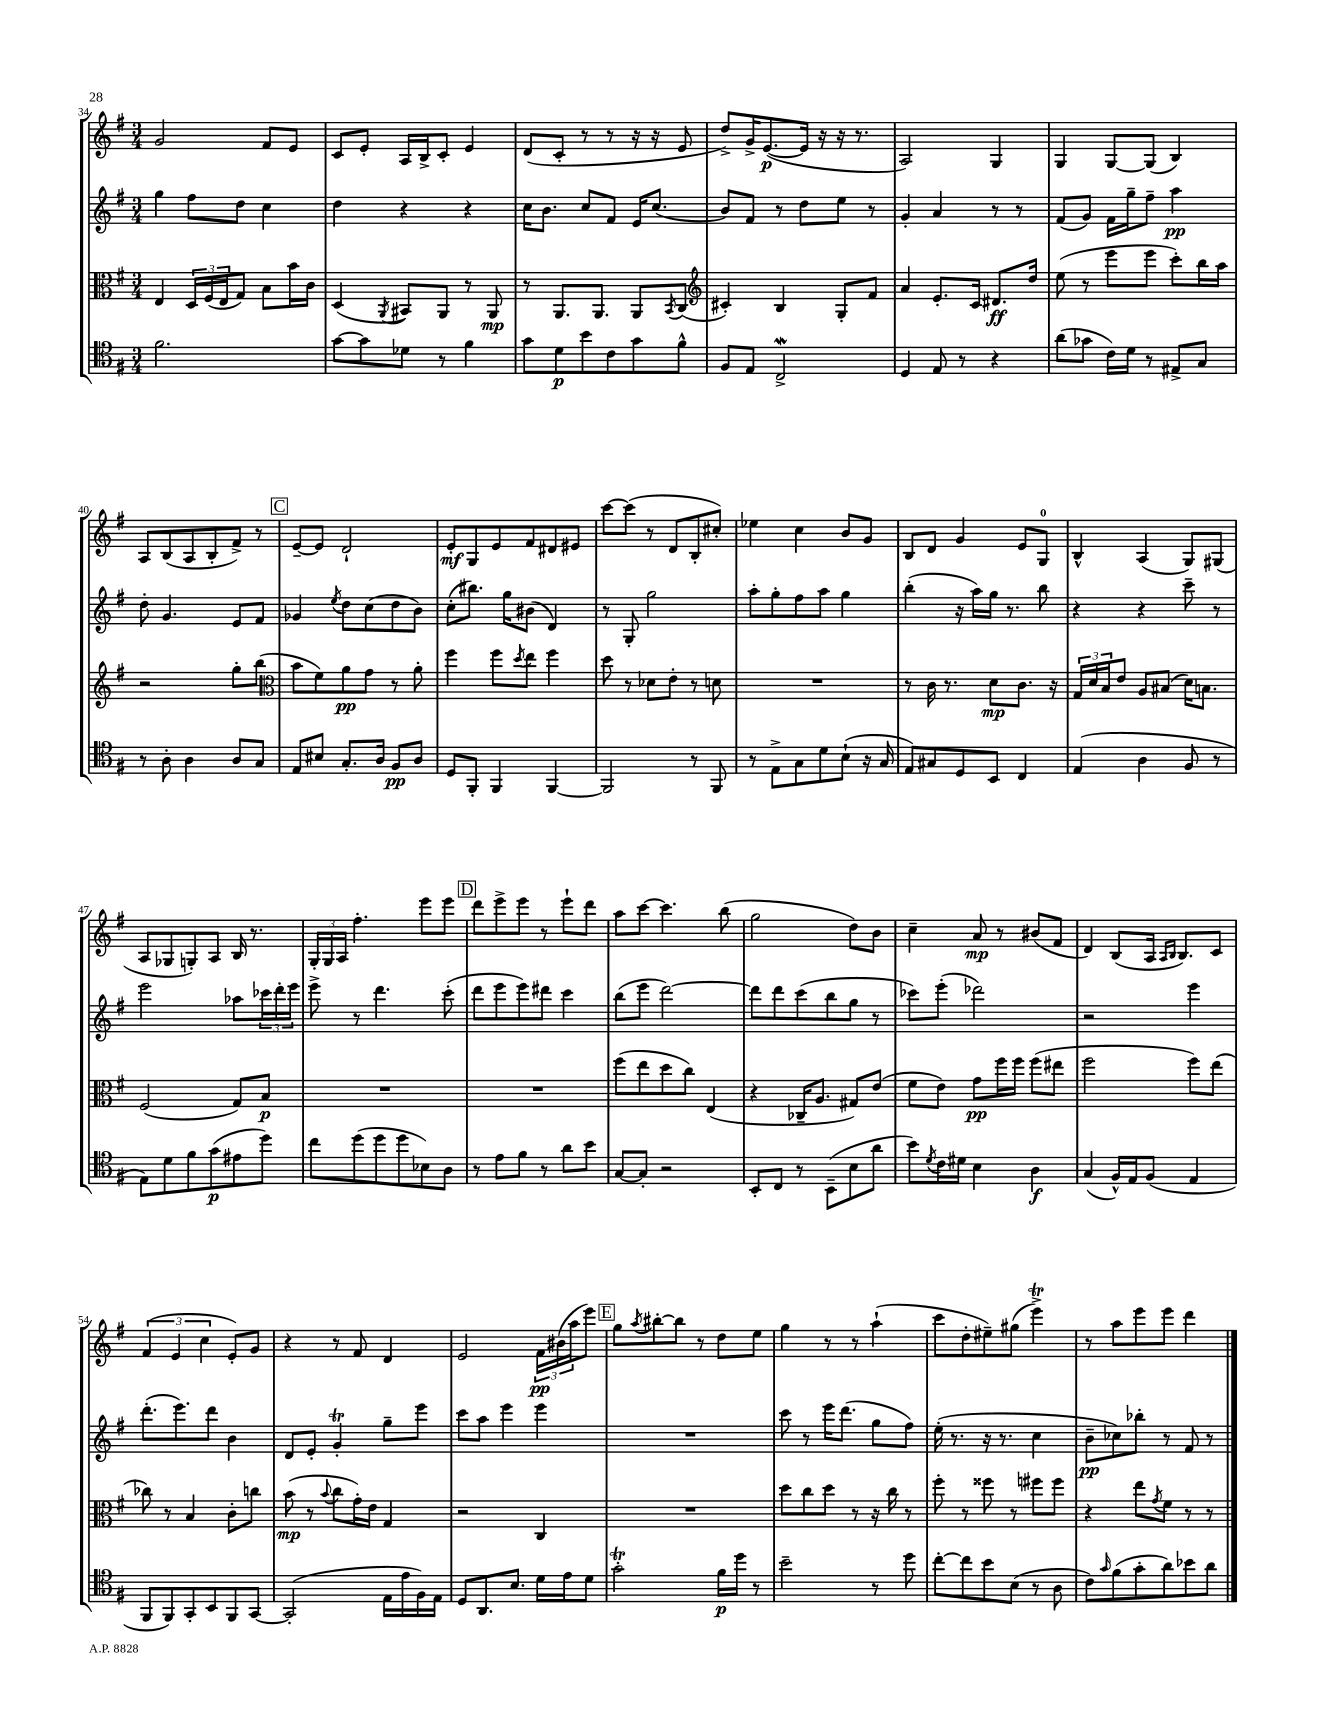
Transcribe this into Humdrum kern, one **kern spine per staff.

**kern	**dynam	**kern	**dynam	**kern	**dynam	**kern	**dynam
*part4	*part4	*part3	*part3	*part2	*part2	*part1	*part1
*staff4	*staff4	*staff3	*staff3	*staff2	*staff2	*staff1	*staff1
*clefC4	*	*clefC3	*	*clefG2	*	*clefG2	*
*k[f#]	*	*k[f#]	*	*k[f#]	*	*k[f#]	*
*M3/4	*	*M3/4	*	*M3/4	*	*M3/4	*
=34	=34	=34	=34	=34	=34	=34	=34
2.f#\	.	4E/	.	4gg\	.	2g/	.
.	.	24D/LL	.	8ff#\L	.	.	.
.	.	(24F#/	.	.	.	.	.
.	.	24E/J	.	.	.	.	.
.	.	8G/J)	.	8dd\J	.	.	.
.	.	8B\L	.	4cc\	.	8f#/L	.
.	.	16b\L	.	.	.	8e/J	.
.	.	16c\JJ	.	.	.	.	.
=35	=35	=35	=35	=35	=35	=35	=35
[8g\L	.	(4D/	.	4dd\	.	8c/L	.
8g\]	.	.	.	.	.	8e'/J	.
.	.	8qAA/	.	.	.	.	.
8d-X\J	.	8BB#X/L)	.	4r	.	16A/LL	.
.	.	.	.	.	.	16B^/J	.
8r	.	8AA/J	.	.	.	8c'/J	.
4f#\	.	8r	.	4r	.	4e/	.
.	.	8AA/	mp	.	.	.	.
=36	=36	=36	=36	=36	=36	=36	=36
8g\L	.	8r	.	16cc\KL	.	(8d/L	.
.	.	.	.	8.b\J	.	.	.
8d\	p	8.AA/L	.	.	.	8c'/J	.
8b\	.	.	.	8cc/L	.	8r	.
.	.	8.AA/J	.	.	.	.	.
8c\	.	.	.	8f#/J	.	8r	.
8g\	.	8AA/L	.	16e/KL	.	16r	.
.	.	.	.	(8.cc/J	.	16r	.
.	.	8qBB/	.	.	.	.	.
8f#^^\J	.	(8C/J	.	.	.	8e/	.
=37	=37	=37	=37	=37	=37	=37	=37
*	*	*clefG2	*	*	*	*	*
8F#/L	.	4c#X'/)	.	8b/L)	.	8dd^/L)	.
8E/J	.	.	.	8f#/J	.	16g^/K	.
.	.	.	.	.	.	([8.e/	p
2Cw^/	.	4B/	.	8r	.	.	.
.	.	.	.	8dd\L	.	16e/Jk]	.
.	.	.	.	.	.	16r	.
.	.	8G'/L	.	8ee\J	.	16r	.
.	.	.	.	.	.	8.r	.
.	.	8f#/J	.	8r	.	.	.
=38	=38	=38	=38	=38	=38	=38	=38
4D/	.	4a/	.	4g'/	.	2A/)	.
8E/	.	8.e'/L	.	4a/	.	.	.
8r	.	.	.	.	.	.	.
.	.	16c/Jk	.	.	.	.	.
4r	.	8.d#X/L	ff	8r	.	4G/	.
.	.	.	.	8r	.	.	.
.	.	16dd/Jk	.	.	.	.	.
=39	=39	=39	=39	=39	=39	=39	=39
(8a\L	.	(8ee\	.	(8f#/L	.	4G/	.
8g-X\J	.	8r	.	8g/J)	.	.	.
16c\LL)	.	8eee\L	.	16f#\LL	.	[8G/L	.
16d\JJ	.	.	.	16gg~\J	.	.	.
8r	.	8eee\J	.	8ff#~\J	.	(8G/J]	.
8E#X^/L	.	8ccc'\L)	.	4aa\	pp	4B/)	.
8G/J	.	16bb\L	.	.	.	.	.
.	.	16aa\JJ	.	.	.	.	.
!!LO:LB:g=z
=40	=40	=40	=40	=40	=40	=40	=40
8r	.	2r	.	8dd'\	.	8A/L	.
8A'\	.	.	.	4.g/	.	(8B/	.
4A\	.	.	.	.	.	8A/	.
.	.	.	.	.	.	8B'/	.
8A/L	.	8gg'\L	.	8e/L	.	8f#^/J)	.
8G/J	.	(8bb\J	.	8f#/J	.	8r	.
!!LO:REH:place=s1:t=C
=41	=41	=41	=41	=41	=41	=41	=41
*	*	*clefC3	*	*	*	*	*
8E/L	.	8b\L	.	4g-X/	.	[8e~/L	.
8B#X/J	.	8f#\)	.	.	.	8e/J]	.
.	.	.	.	8qee/	.	.	.
8.G'/L	.	8a\	pp	8dd\L	.	2d`/	.
.	.	8g\J	.	(8cc\	.	.	.
16A/Jk	.	.	.	.	.	.	.
8F#/L	pp	8r	.	8dd\	.	.	.
8A/J	.	8a'\	.	8b\J)	.	.	.
=42	=42	=42	=42	=42	=42	=42	=42
8D/L	.	4ff#\	.	(8cc'\L	.	8e'/L	mf
8FF#'/J	.	.	.	8.bb#X\J)	.	8G/	.
4FF#/	.	8ff#\L	.	.	.	8e/	.
.	.	.	.	16gg\KL	.	.	.
.	.	8qdd/	.	.	.	.	.
.	.	8ee\J	.	(8b#X\J	.	8f#/	.
[4FF#/	.	4ff#\	.	4d/)	.	8d#X/	.
.	.	.	.	.	.	8e#X/J	.
=43	=43	=43	=43	=43	=43	=43	=43
2FF#/]	.	8dd\	.	8r	.	[8ccc\L	.
.	.	8r	.	8G'/	.	(8ccc\J]	.
.	.	8d-X\L	.	2gg\	.	8r	.
.	.	8e'\J	.	.	.	8d/L	.
8r	.	8r	.	.	.	8B'/	.
8FF#/	.	8dn\	.	.	.	8cc#X'/J)	.
=44	=44	=44	=44	=44	=44	=44	=44
8r	.	2.r	.	8aa'\L	.	4ee-X\	.
8E^\L	.	.	.	8gg'\	.	.	.
8G\	.	.	.	8ff#\	.	4cc\	.
8d\	.	.	.	8aa\J	.	.	.
(8B`\J	.	.	.	4gg\	.	8b/L	.
16r	.	.	.	.	.	8g/J	.
16G/	.	.	.	.	.	.	.
=45	=45	=45	=45	=45	=45	=45	=45
8E/L)	.	8r	.	(4bb'\	.	8B/L	.
8G#X/	.	16c\	.	.	.	8d/J	.
.	.	8.r	.	.	.	.	.
8D/	.	.	.	16r	.	4g/	.
.	.	.	.	16aa\LL)	.	.	.
8BB/J	.	8d\L	mp	16gg\JJ	.	.	.
.	.	.	.	8.r	.	.	.
4C/	.	8.c\J	.	.	.	8e/L	.
.	.	.	.	8bb\	.	8G/J	.
.	.	16r	.	.	.	.	.
=46	=46	=46	=46	=46	=46	=46	=46
(4E/	.	24G/LL	.	4r	.	4B^^/	.
.	.	24d/	.	.	.	.	.
.	.	24B/J	.	.	.	.	.
.	.	8e/J	.	.	.	.	.
4A\	.	8A/L	.	4r	.	(4A/	.
.	.	(8B#X/J	.	.	.	.	.
8F#/	.	16d\KL)	.	8ccc~\	.	8G/L)	.
.	.	8.Bn\J	.	.	.	.	.
8r	.	.	.	8r	.	(8G#X/J	.
!!LO:LB:g=z
=47	=47	=47	=47	=47	=47	=47	=47
8E\L)	.	(2F#/	.	2eee\	.	8A/L	.
8d\	.	.	.	.	.	8G-X/	.
8f#\	.	.	.	.	.	8Gn'/)	.
(8g\	p	.	.	.	.	8A/J	.
8e#X\	.	8G/L)	.	8aa-X\L	.	16B/	.
.	.	.	.	.	.	8.r	.
8dd\J)	.	8B/J	p	24ccc-X\L	.	.	.
.	.	.	.	24ddd'\	.	.	.
.	.	.	.	24eee\JJ	.	.	.
=48	=48	=48	=48	=48	=48	=48	=48
8cc\L	.	2.r	.	8eee^\	.	24G'/LL	.
.	.	.	.	.	.	24G/	.
.	.	.	.	.	.	24A/JJ	.
(8dd\	.	.	.	8r	.	4.ff#'\	.
8dd\	.	.	.	4.ddd\	.	.	.
8dd\	.	.	.	.	.	.	.
8B-X\)	.	.	.	.	.	8eee\L	.
8A\J	.	.	.	(8ccc'\	.	8eee\J	.
!!LO:REH:place=s1:t=D
=49	=49	=49	=49	=49	=49	=49	=49
8r	.	2.r	.	8ddd\L	.	8ddd\L	.
8e\L	.	.	.	8eee\	.	8eee^\	.
8f#\J	.	.	.	8eee\)	.	8eee\J	.
8r	.	.	.	8ddd#X\J	.	8r	.
8a\L	.	.	.	4ccc\	.	8eee`\L	.
8b\J	.	.	.	.	.	8ddd\J	.
=50	=50	=50	=50	=50	=50	=50	=50
[8G/L	.	(8ff#\L	.	(8bb\L	.	8aa\L	.
8G'/J]	.	8ee\	.	8eee\J	.	[8ccc\J	.
2r	.	8dd\	.	[2ddd\)	.	4.ccc\]	.
.	.	8cc\J)	.	.	.	.	.
.	.	(4E/	.	.	.	.	.
.	.	.	.	.	.	(8bb\	.
=51	=51	=51	=51	=51	=51	=51	=51
8BB'/L	.	4r	.	8ddd\L]	.	2gg\	.
8C/J	.	.	.	8ddd\	.	.	.
8r	.	16C-X~/KL	.	(8ccc\	.	.	.
.	.	8.A/J	.	.	.	.	.
(8BB~\L	.	.	.	8bb\	.	.	.
8B\	.	8G#X/L)	.	8gg\J	.	8dd\L)	.
8a\J	.	(8e/J	.	8r	.	8b\J	.
=52	=52	=52	=52	=52	=52	=52	=52
8b\L)	.	8f#\L	.	8ccc-X\L)	.	4cc~\	.
8qd/	.	.	.	.	.	.	.
16c\L	.	8e\J)	.	(8eee'\J	.	.	.
16d#X\JJ	.	.	.	.	.	.	.
4B\	.	8g\L	pp	2ddd-X\)	.	8a/	mp
.	.	16ff#\L	.	.	.	8r	.
.	.	16ff#\JJ	.	.	.	.	.
4A\	f	(8ff#\L	.	.	.	(8b#X/L	.
.	.	8ee#X\J	.	.	.	8f#/J	.
=53	=53	=53	=53	=53	=53	=53	=53
(4G/	.	2ff#\	.	2r	.	4d/)	.
16F#^^/LL)	.	.	.	.	.	(8B/L	.
16E/J	.	.	.	.	.	.	.
(8F#/J	.	.	.	.	.	16A/Jk	.
.	.	.	.	.	.	16qqA/LL	.
.	.	.	.	.	.	16qqB/JJ	.
.	.	.	.	.	.	8.B/L)	.
4E/	.	8ff#\L)	.	4eee\	.	.	.
.	.	(8ee\J	.	.	.	8c/J	.
!!LO:LB:g=z
=54	=54	=54	=54	=54	=54	=54	=54
8FF#/L	.	8cc-X\)	.	(8.ddd'\L	.	(6f#/	.
8FF#/)	.	8r	.	.	.	.	.
.	.	.	.	.	.	6e/	.
.	.	.	.	8.eee\)	.	.	.
8GG'/	.	4B/	.	.	.	.	.
.	.	.	.	.	.	6cc\	.
8BB/	.	.	.	8ddd\J	.	.	.
8FF#/	.	8c'\L	.	4b\	.	8e'/L)	.
[8GG/J	.	8ccn\J	.	.	.	8g/J	.
=55	=55	=55	=55	=55	=55	=55	=55
(2GG'/]	.	(8b\	mp	8d/L	.	4r	.
.	.	8r	.	8e'/J	.	.	.
.	.	8qqb/	.	.	.	.	.
.	.	8cc\L	.	4gT'/	.	8r	.
.	.	16g'\L)	.	.	.	8f#/	.
.	.	16e\JJ	.	.	.	.	.
16E\LL	.	4G/	.	8gg~\L	.	4d/	.
16e\	.	.	.	.	.	.	.
16F#\)	.	.	.	8eee\J	.	.	.
16E\JJ	.	.	.	.	.	.	.
=56	=56	=56	=56	=56	=56	=56	=56
8D/L	.	2r	.	8ccc\L	.	2e/	.
8.AA/	.	.	.	8aa\J	.	.	.
.	.	.	.	4eee\	.	.	.
8.B/J	.	.	.	.	.	.	.
16d\LL	.	4C/	.	4eee\	.	24f#\LL	pp
.	.	.	.	.	.	(24b#X\	.
16e\J	.	.	.	.	.	.	.
.	.	.	.	.	.	24aa\J	.
8d\J	.	.	.	.	.	8eee\J)	.
!!LO:REH:place=s1:t=E
=57	=57	=57	=57	=57	=57	=57	=57
2gT'\	.	2.r	.	2.r	.	8gg\L	.
.	.	.	.	.	.	8qaa/	.
.	.	.	.	.	.	[8bb#X'\	.
.	.	.	.	.	.	8bb#\J]	.
.	.	.	.	.	.	8r	.
16f#\LL	p	.	.	.	.	8dd\L	.
16dd\JJ	.	.	.	.	.	.	.
8r	.	.	.	.	.	8ee\J	.
=58	=58	=58	=58	=58	=58	=58	=58
2b~\	.	8dd\L	.	8ccc\	.	4gg\	.
.	.	8cc\	.	8r	.	.	.
.	.	8dd\J	.	16eee\KL	.	8r	.
.	.	.	.	(8.ddd\J	.	.	.
.	.	8r	.	.	.	8r	.
8r	.	16r	.	8gg\L	.	(4aa`\	.
.	.	16cc\	.	.	.	.	.
8dd\	.	8r	.	8ff#\J)	.	.	.
=59	=59	=59	=59	=59	=59	=59	=59
[8cc'\L	.	8ff#'\	.	(16ee'\	.	8ccc\L	.
.	.	.	.	8.r	.	.	.
8cc\]	.	8r	.	.	.	8dd'\	.
8b\	.	8ff##X\	.	16r	.	8ee#X~\)	.
.	.	.	.	8.r	.	.	.
(8B\J	.	8r	.	.	.	(8gg#X\J	.
8r	.	8ff#X\L	.	4cc\	.	4eeeT^\)	.
8A\	.	8ff#\J	.	.	.	.	.
=60	=60	=60	=60	=60	=60	=60	=60
8c\L)	.	4r	.	8b~\L	pp	8r	.
16qqg/	.	.	.	.	.	.	.
(8f#\	.	.	.	8cc-X\)	.	8aa\L	.
8g'\	.	8ee\L	.	8bb-X'\J	.	8eee\	.
.	.	8qg/	.	.	.	.	.
8a\)	.	8f#\J	.	8r	.	8eee\J	.
8b-X\	.	8r	.	8f#/	.	4ddd\	.
8a\J	.	8r	.	8r	.	.	.
==	==	==	==	==	==	==	==
*-	*-	*-	*-	*-	*-	*-	*-
